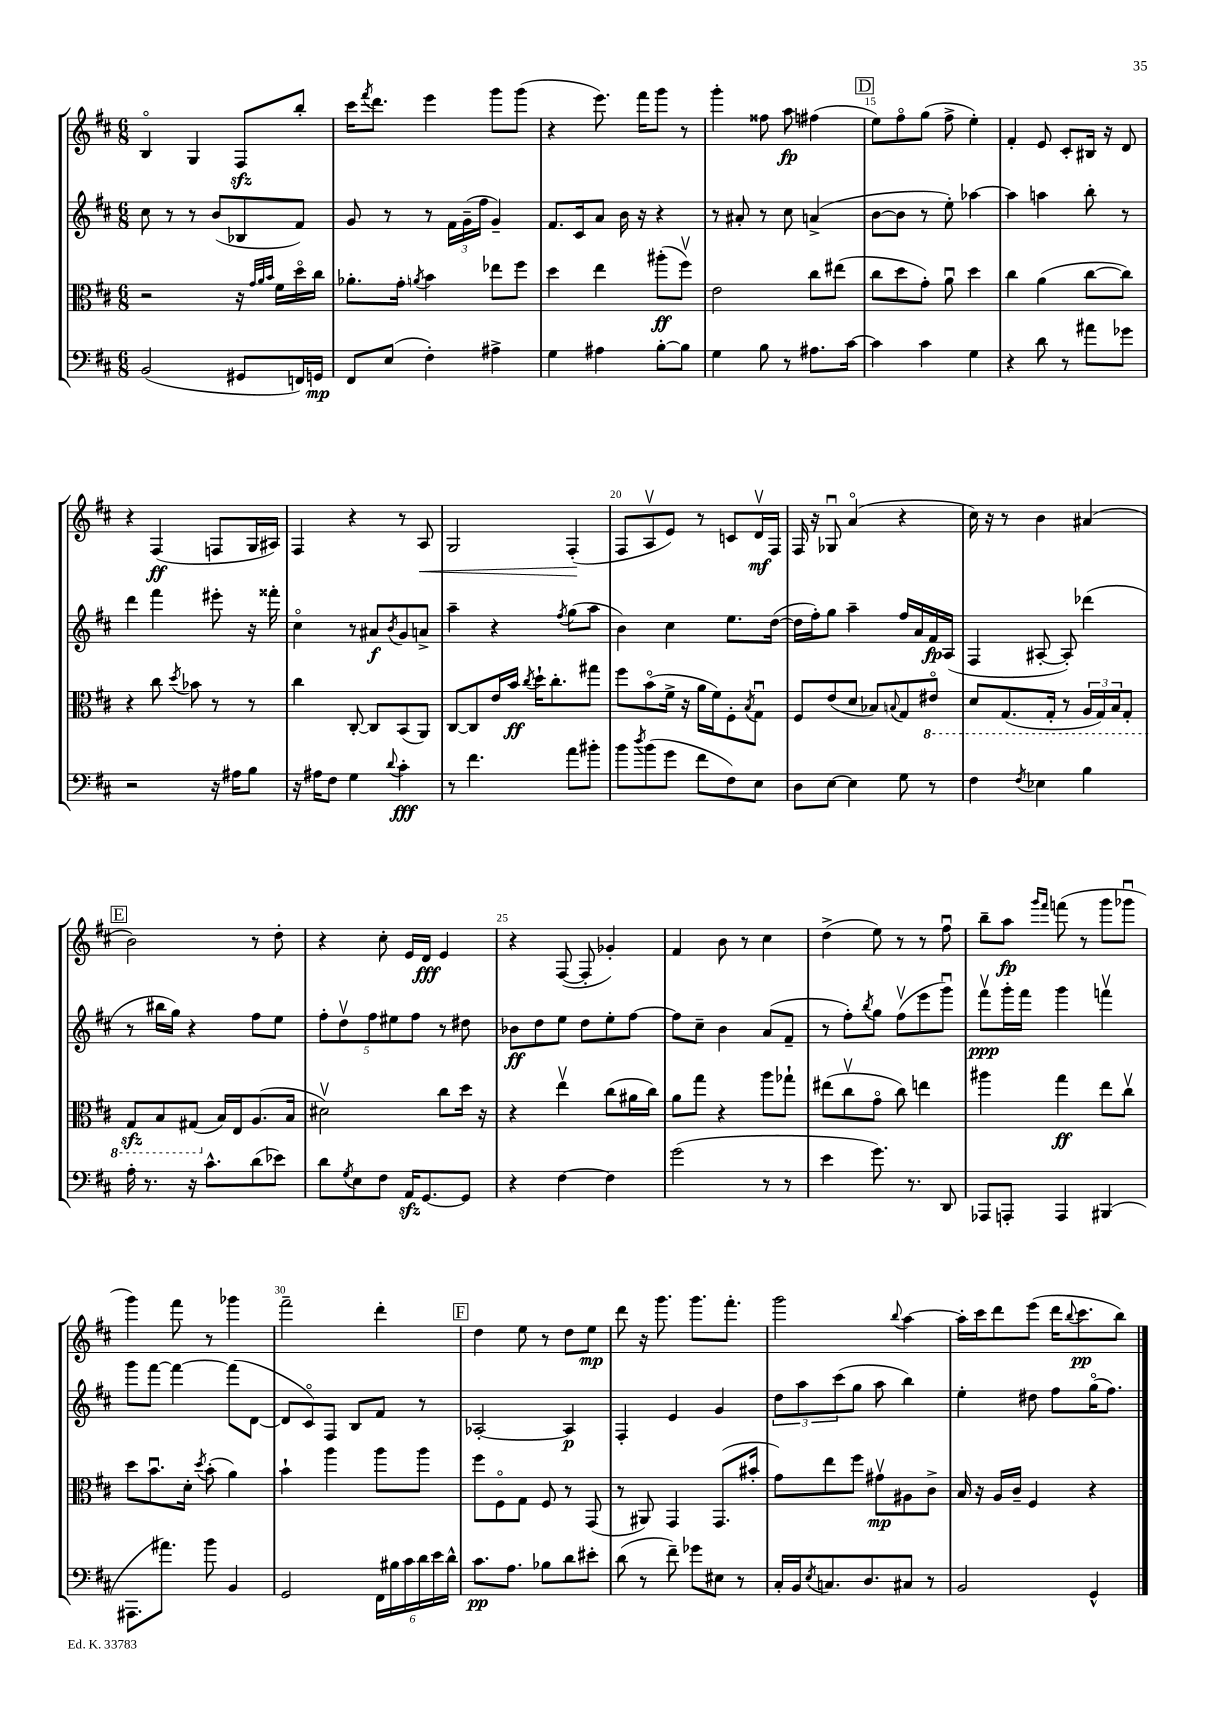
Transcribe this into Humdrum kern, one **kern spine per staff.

**kern	**kern	**kern	**kern
*staff4	*staff3	*staff2	*staff1
*clefF4	*clefC3	*clefG2	*clefG2
*k[f#c#]	*k[f#c#]	*k[f#c#]	*k[f#c#]
*M6/8	*M6/8	*M6/8	*M6/8
(2BB	2r	8cc#	4Bo
.	.	8r	.
.	.	8r	4G
.	.	(8b	.
8GG#	16r	8B-	8F#
.	32qqg	.	.
.	32qqa	.	.
.	32qqb	.	.
.	16f#	.	.
16FF)	16ddo	8f#)	8bb'
16GG	16cc#	.	.
=	=	=	=
8FF#	8.a-'	8g	16ccc#
.	.	.	8qfff#
.	.	.	8.ddd
(8E	.	8r	.
.	16g'	.	.
.	8qa	.	.
4F#')	4b	8r	4eee
.	.	24f#	.
.	.	(24g~	.
.	.	24ff#	.
4A#^	8ee-	4g~)	8ggg
.	8ff#	.	(8ggg
=	=	=	=
4G	4dd	8.f#	4r
.	.	16c#	.
4A#	4ee	8a	8.eee)
.	.	16b	.
.	.	16r	16fff#
[8B'	(8aa#'	4r	8ggg
8B]	8ff#v)	.	8r
=	=	=	=
4G	2e	8r	4ggg'
.	.	8a#'	.
8B	.	8r	8ff##
8r	.	8cc#	8aa
8.A#	8cc#	(4a^	(4ff#
.	(8ee#	.	.
[16c#	.	.	.
=	=	=	=
4c#]	8cc#	[8b	8ee)
.	8dd	8b]	8ff#o
4c#	8g')	8r	(8gg
.	8au	8ee')	8ff#^
4G	4dd	[4aa-	4ee')
=	=	=	=
4r	4cc#	4aa-]	4f#'
8d	(4a	4aa	8e
8r	.	.	8c#'
8a#	[8cc#	8bb'	16B#
.	.	.	16r
8g-	8cc#])	8r	8d
=	=	=	=
2r	4r	4ddd	4r
.	8cc#	4fff#	(4F#
.	8qdd	.	.
.	8b-	.	.
16r	8r	8eee#'	8F
16A#	.	.	.
8B	8r	16r	16G
.	.	16fff##'	16A#)
=	=	=	=
16r	4cc#	4cc#o	4F#
16A#	.	.	.
8F#	.	.	.
4G	[8C#'	8r	4r
.	8C#]	8a#	.
8qqd	.	8qb	.
4c#'	(8BB	8g	8r
.	8AA)	8a^	8A
=	=	=	=
8r	[8C#	4aa~	2G
4.f#	8C#]	.	.
.	16e	4r	.
.	16b	.	.
.	8qcc#	.	.
.	16dd`	.	.
.	8.cc#'	.	.
.	.	8qff#	.
8a	.	(8gg	(4F#'
8b#'	8gg#	8aa	.
=	=	=	=
8b	8ff#	4b)	8F#
8qdd	.	.	.
(8b	(8bo	.	8Av
8g	16f#^	4cc#	8e)
.	16r	.	.
8f#	16a	.	8r
.	16f#)	.	.
8F#)	8F#'	8.ee	8c
.	8qB	.	.
8E	8Gu	.	16dv
.	.	([16dd	16F#
=	=	=	=
8D	8F#	16dd]	16F#
.	.	16ff#')	16r
[8E	(8e	8gg	8G-u
4E]	8d	4aa~	(4ao
.	8B-)	.	.
.	8qqB	.	.
8G	8G	16ff#	4r
.	.	16a	.
8r	8E#o	16f#	.
.	.	(16A	.
=	=	=	=
4F#	8D	4F#	16cc#)
.	.	.	16r
.	(8.GG	.	8r
8qF#	.	.	.
4E-	.	[8A#'	4b
.	16GG'	.	.
.	8r	8A#'])	.
4B	24AA	(4ddd-	(4a#
.	24GG)	.	.
.	24BB	.	.
.	8GG'	.	.
=	=	=	=
16A'	8GG	8r	2b)
8.r	.	.	.
.	8BB	16bb#	.
.	.	16gg)	.
16r	(8GG#	4r	.
8.c#^^	.	.	.
.	16B)	.	.
.	16E	.	.
(8d	(8.A	8ff#	8r
8e-)	.	8ee	8dd'
.	16B	.	.
=	=	=	=
8d	2d#v)	10ff#'	4r
.	.	10ddv	.
8qG	.	.	.
8E	.	.	.
.	.	10ff#	.
8F#	.	.	8cc#'
.	.	10ee#	.
16AA	.	.	16e
.	.	10ff#	.
[8.GG	.	.	16d
.	8cc#	8r	4e
8GG]	16dd	8dd#	.
.	16r	.	.
=	=	=	=
4r	4r	8b-	4r
.	.	8dd	.
[4F#	4eev	8ee	([8F#
.	.	8dd	8F#']
4F#]	(8cc#	8ee'	4g-')
.	16a#	[8ff#	.
.	16cc#)	.	.
=	=	=	=
(2g	8a	8ff#]	4f#
.	8gg	8cc#~	.
.	4r	4b	8b
.	.	.	8r
8r	8aa	(8a	4cc#
8r	8gg-`	8f#~	.
=	=	=	=
4e	(8ee#	8r	(4dd^
.	8cc#v	8ff#')	.
.	.	8qbb	.
8.g)	8go	8gg	8ee)
.	8cc#)	(8ff#v	8r
8.r	.	.	.
.	4ee	8eee	8r
8DD	.	8gggu)	8ff#u
=	=	=	=
8AAA-	4aa#	8fff#v	8bb~
8AAA'	.	16ggg'	8aa
.	.	16fff#	.
.	.	.	16qqggg
.	.	.	16qqfff#
4AAA	4gg	4ggg	(8fff
.	.	.	8r
(4BBB#	8ee	4fffv	8ggg
.	8cc#v	.	8ggg-u
=	=	=	=
8.AAA#	8dd	8ggg	4ggg)
.	8.bu	[8fff#	.
8.a#)	.	.	.
.	.	4fff#_	8fff#
.	16d'	.	.
.	8qdd	.	.
8b	(8b'	.	8r
4BB	4a)	(8fff#]	4ggg-
.	.	[8d	.
=	=	=	=
2GG	4b`	8d]	2fff#~
.	.	8c#o)	.
.	4aa	8F#	.
.	.	8B	.
24FF#	8aa	8f#	4ddd'
24B#	.	.	.
24c#	.	.	.
24d	8aa	8r	.
24e	.	.	.
24d^^	.	.	.
=	=	=	=
8.c#	8ff#	[2A-'	4dd
.	8F#o	.	.
8.A	.	.	.
.	8G	.	8ee
8B-	8F#	.	8r
8d	8r	4A-]	8dd
8e#'	(8GG	.	8ee
=	=	=	=
(8d	8r	4F#'	8ddd
8r	8AA#)	.	16r
.	.	.	8.ggg
8f#~)	4GG	4e	.
8g-	.	.	8.ggg
8E#	(8.GG	4g	.
.	.	.	8.fff#'
8r	.	.	.
.	16b#'	.	.
=	=	=	=
16C#'	8g)	12dd	2ggg
16BB	.	.	.
.	.	12aa	.
8qE	.	.	.
8.C	8ee	.	.
.	.	(12ccc#	.
.	8ff#	8gg	.
8.D	.	.	.
.	8g#v	8aa	.
.	.	.	8qqbb
8C#	8A#	4bb)	[4aa
8r	8c#^	.	.
=	=	=	=
2BB	16B	4ee'	16aa']
.	16r	.	16ccc#
.	16A	.	8ddd
.	16c#~	.	.
.	4F#	8dd#	(8eee
.	.	8ff#	16ddd
.	.	.	8qqbb
.	.	.	8.ccc#
4GG^^	4r	(16ggo	.
.	.	8.ff#)	.
.	.	.	8bb)
==	==	==	==
*-	*-	*-	*-
